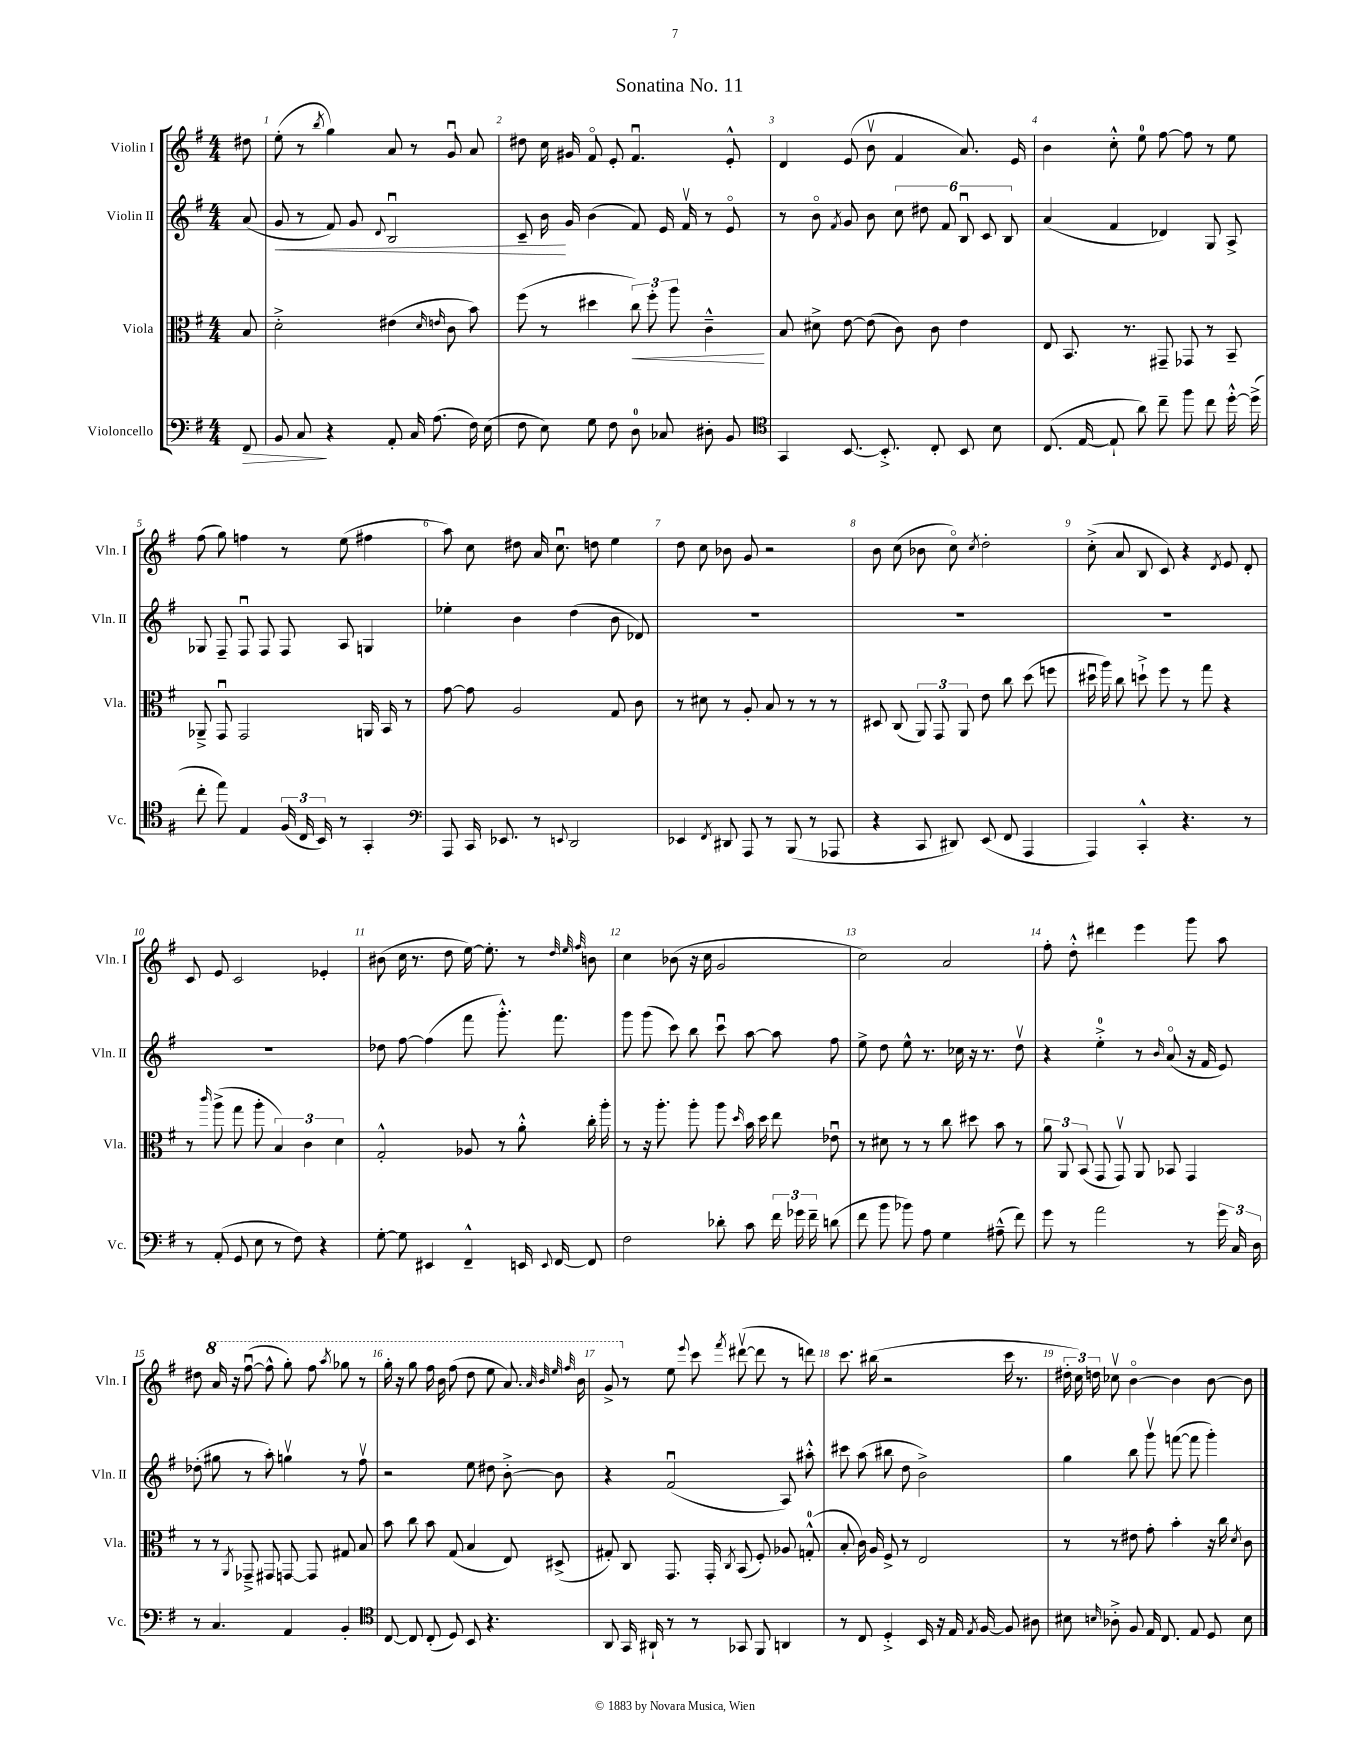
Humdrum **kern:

**kern	**dynam	**kern	**dynam	**kern	**dynam	**kern
*part4	*part4	*part3	*part3	*part2	*part2	*part1
*staff4	*staff4	*staff3	*staff3	*staff2	*staff2	*staff1
*I"Violoncello	*	*I"Viola	*	*I"Violin II	*	*I"Violin I
*I'Vc.	*	*I'Vla.	*	*I'Vln. II	*	*I'Vln. I
*clefF4	*	*clefC3	*	*clefG2	*	*clefG2
*k[f#]	*	*k[f#]	*	*k[f#]	*	*k[f#]
*M4/4	*	*M4/4	*	*M4/4	*	*M4/4
=	=	=	=	=	=	=
!	!LO:HP:b	!	!	!	!	!
8FF#/	>	8B/	.	(8a/	.	8dd#X\
=1	=1	=1	=1	=1	=1	=1
!	!	!	!	!	!LO:HP:b	!
8BB/	.	2d'^\	.	8g/	<	(8ee'\
8C/	.	.	.	8r	.	8r
.	.	.	.	.	.	8qbb/
4r	]	.	.	8f#/)	.	4gg\)
.	.	.	.	8g/	.	.
.	.	.	.	8qqd/	.	.
8AA'/	.	(4e#X\	.	2Bu/	.	8a/
16C/	.	.	.	.	.	8r
(8.A\	.	.	.	.	.	.
.	.	16qqd/	.	.	.	.
.	.	16qqen/	.	.	.	.
.	.	8c\	.	.	.	8gu/
16F#\)	.	8b\)	.	.	.	8a/
(16E\	.	.	.	.	.	.
=2	=2	=2	=2	=2	=2	=2
8F#\	.	(8ff#\	.	8c~/	.	8dd#X\
8E\)	.	8r	.	16b\	.	16cc\
.	.	.	.	16g/	[	16g#X/
8G\	.	4dd#X\	.	(4b\	.	8f#/
8F#\	.	.	.	.	.	8e'/
!	!	!	!LO:HP:b	!	!	!
8D\	.	12cc\)	<	8f#/)	.	4.f#u/
.	.	12ff#'\	.	.	.	.
8C-X/	.	.	.	16e/	.	.
.	.	12aa\	.	.	.	.
.	.	.	.	16f#v/	.	.
8D#X'\	.	4c~^^\	.	8r	.	.
8BB/	.	.	.	8e/	.	8e'^^/
.	.	.	[	.	.	.
=3	=3	=3	=3	=3	=3	=3
*clefC4	*	*	*	*	*	*
4GG/	.	8B/	.	8r	.	4d/
.	.	8d#X^\	.	8b\	.	.
.	.	.	.	8qf#/	.	.
[8.BB/	.	[8e\	.	8g/	.	(8e/
.	.	(8e\]	.	8b\	.	8bv\
8.BB'^/]	.	.	.	.	.	.
.	.	8c\)	.	12cc\	.	4f#/
.	.	.	.	12dd#X\	.	.
8C'/	.	8c\	.	.	.	.
.	.	.	.	12f#/	.	.
8BB/	.	4e\	.	12Bu/	.	8.a/)
.	.	.	.	12c/	.	.
8B\	.	.	.	.	.	.
.	.	.	.	12B/	.	.
.	.	.	.	.	.	16e/
=4	=4	=4	=4	=4	=4	=4
(8.C/	.	8E/	.	(4a/	.	4b\
.	.	8.BB/	.	.	.	.
[16E/	.	.	.	.	.	.
8E`/]	.	.	.	4f#/	.	8cc'^^\
.	.	8.r	.	.	.	.
8a\)	.	.	.	.	.	8ee\
8cc~\	.	8GG#X~/	.	4d-X/)	.	[8ff#\
8ff#\	.	8GG-X/	.	.	.	8ff#\]
8cc\	.	8r	.	8G/	.	8r
[16dd'^^\	.	8BB~/	.	8A^/	.	8ee\
(16dd^\]	.	.	.	.	.	.
!!LO:LB:g=z
=5	=5	=5	=5	=5	=5	=5
8cc'\	.	8AA-X~^/	.	8G-X/	.	(8ff#\
8ee\)	.	8GGu/	.	8F#~/	.	8gg\)
4E/	.	2GG/	.	8F#u/	.	4ffn\
.	.	.	.	8F#/	.	.
(24F#/	.	.	.	8F#/	.	8r
24C/	.	.	.	.	.	.
24BB/)	.	.	.	.	.	.
8r	.	.	.	8A/	.	(8ee\
4GG'/	.	16AAn/	.	4Gn/	.	4ff#X\
.	.	16BB/	.	.	.	.
.	.	8r	.	.	.	.
=6	=6	=6	=6	=6	=6	=6
*clefF4	*	*	*	*	*	*
8AAA/	.	[8g\	.	4ee-X'\	.	8aa\)
16CC/	.	8g\]	.	.	.	8cc\
8.EE-X/	.	.	.	.	.	.
.	.	2A/	.	4b\	.	8dd#X\
8r	.	.	.	.	.	16a/
.	.	.	.	.	.	8.ccu\
8qqEEn/	.	.	.	.	.	.
2DD/	.	.	.	(4dd\	.	.
.	.	.	.	.	.	8ddn\
.	.	8G/	.	8b\	.	4ee\
.	.	8c\	.	8d-X/)	.	.
=7	=7	=7	=7	=7	=7	=7
4EE-X/	.	8r	.	1r	.	8dd\
.	.	8d#X\	.	.	.	8cc\
8qFF#/	.	.	.	.	.	.
8DD#X/	.	8r	.	.	.	8b-X\
8AAA/	.	8A'/	.	.	.	8g/
8r	.	8B/	.	.	.	2r
(8BBB/	.	8r	.	.	.	.
8r	.	8r	.	.	.	.
8AAA-X/	.	8r	.	.	.	.
=8	=8	=8	=8	=8	=8	=8
4r	.	8D#X/	.	1r	.	8b\
.	.	(8C/	.	.	.	(8cc\
8CC/	.	12AA/)	.	.	.	8b-X\
.	.	12GG/	.	.	.	.
8DD#X/)	.	.	.	.	.	8cc\)
.	.	12AA/	.	.	.	.
.	.	.	.	.	.	8qcc/
(8EE/	.	8e\	.	.	.	2dd'\
8FF#/	.	8cc\	.	.	.	.
4AAA/	.	(8dd\	.	.	.	.
.	.	8ffn\	.	.	.	.
=9	=9	=9	=9	=9	=9	=9
4AAA/)	.	16dd#Xu\	.	1r	.	(8cc'^\
.	.	16aa\)	.	.	.	.
.	.	8cc\	.	.	.	8a/
4CC'^^/	.	8ddn`^\	.	.	.	8B/
.	.	8ff#\	.	.	.	8c/)
4.r	.	8r	.	.	.	4r
.	.	8gg\	.	.	.	.
.	.	.	.	.	.	8qd/
.	.	4r	.	.	.	8e/
8r	.	.	.	.	.	8d'/
!!LO:LB:g=z
=10	=10	=10	=10	=10	=10	=10
8r	.	8r	.	1r	.	8c/
.	.	16qqccc/	.	.	.	.
(8AA'/	.	(8aa^\	.	.	.	8e/
8GG/	.	8gg\	.	.	.	2c/
8E\	.	8aa'\	.	.	.	.
8r	.	6B/)	.	.	.	.
8F#\)	.	.	.	.	.	.
.	.	6c\	.	.	.	.
4r	.	.	.	.	.	4e-X'/
.	.	6d\	.	.	.	.
=11	=11	=11	=11	=11	=11	=11
[8G'\	.	2G'^^/	.	8dd-X\	.	(8b#X\
8G\]	.	.	.	[8ff#\	.	16cc\
.	.	.	.	.	.	8.r
4EE#X/	.	.	.	(4ff#\]	.	.
.	.	.	.	.	.	8dd\
4FF#~^^/	.	8A-X/	.	8fff#\	.	[16ee\)
.	.	.	.	.	.	8.ee'\]
.	.	8r	.	8.ggg'^^\)	.	.
16EEn/	.	8a'^^\	.	.	.	8r
8qqEE/	.	.	.	.	.	.
[16FF#/	.	.	.	8.fff#\	.	.
.	.	.	.	.	.	32qqdd/
.	.	.	.	.	.	32qqee/
.	.	.	.	.	.	32qqff#/
8FF#/]	.	16cc'\	.	.	.	8bn\
.	.	16aa'\	.	.	.	.
=12	=12	=12	=12	=12	=12	=12
2F#\	.	8r	.	8ggg\	.	4cc\
.	.	16r	.	(8ggg\	.	.
.	.	8.aa'\	.	.	.	.
.	.	.	.	8ccc\)	.	(8b-X\
.	.	8aa'\	.	8bb\	.	16r
.	.	.	.	.	.	16cc\
8d-X'\	.	8aa\	.	8cccu\	.	2g/
.	.	16qqdd/	.	.	.	.
8c\	.	16b\	.	[8aa\	.	.
.	.	16dd\	.	.	.	.
24f#\	.	8ee\	.	8aa\]	.	.
24g-X\	.	.	.	.	.	.
24f#~\	.	.	.	.	.	.
(8dn\	.	8e-Xu\	.	8ff#\	.	.
=13	=13	=13	=13	=13	=13	=13
8f#\	.	8r	.	8ee^\	.	2cc\)
8b\	.	8d#X\	.	8dd\	.	.
8b-X\)	.	8r	.	8ee^^\	.	.
8A\	.	8r	.	8.r	.	.
4G\	.	8cc\	.	.	.	2a/
.	.	.	.	16cc-X\	.	.
.	.	8dd#X\	.	16r	.	.
.	.	.	.	8.r	.	.
(8A#X~^^\	.	8b\	.	.	.	.
8f#\)	.	8r	.	8ddv\	.	.
=14	=14	=14	=14	=14	=14	=14
8g\	.	12a\	.	4r	.	8ff#'\
.	.	12AA/	.	.	.	.
8r	.	.	.	.	.	8dd'^^\
.	.	(12BB/	.	.	.	.
2a\	.	8GG/	.	4ee'^\	.	4ddd#X\
.	.	8GGv/)	.	.	.	.
.	.	8AA/	.	8r	.	4eee\
.	.	.	.	16qqb/	.	.
.	.	8BB-X/	.	(8a/	.	.
8r	.	4GG/	.	16r	.	8ggg\
.	.	.	.	16f#/	.	.
24g\	.	.	.	8e/)	.	8aa\
24C/	.	.	.	.	.	.
24D\	.	.	.	.	.	.
!!LO:LB:g=z
=15	=15	=15	=15	=15	=15	=15
8r	.	8r	.	(8dd-X'\	.	8dd#X\
*	*	*	*	*	*	*8va
4.C/	.	8r	.	8gg#X\	.	16aa/
.	.	.	.	.	.	16r
.	.	8qAA/	.	.	.	.
.	.	8GG-X~^/	.	8r	.	([8fff#u\
.	.	8GG#X/	.	8aa'\)	.	8fff#^^\]
4AA/	.	[8GGn/	.	4ggnv\	.	8ggg'\)
.	.	8GG/]	.	.	.	8fff#\
.	.	.	.	.	.	8qaaa/
4BB'/	.	8G#X/	.	8r	.	8ggg-X\
.	.	8B/	.	8ff#v\	.	8r
=16	=16	=16	=16	=16	=16	=16
*clefC4	*	*	*	*	*	*
[8C/	.	8b\	.	2r	.	16ggg'\
.	.	.	.	.	.	16r
8C/]	.	8cc\	.	.	.	8ggg\
(8C'/	.	8b\	.	.	.	16fff#\
.	.	.	.	.	.	16bb\
8D/)	.	(8G/	.	.	.	(8fff#\
8BB/	.	4B/	.	8ee\	.	8ddd\
4.r	.	.	.	8dd#X\	.	8eee\
.	.	8E/)	.	[8b'^\	.	8.aa/)
.	.	(8D#X^/	.	8b\]	.	.
.	.	.	.	.	.	32qqaa/
.	.	.	.	.	.	32qqbb/
.	.	.	.	.	.	32qqeee/
.	.	.	.	.	.	32qqfff#/
.	.	.	.	.	.	16bb\
=17	=17	=17	=17	=17	=17	=17
8AA/	.	8G#X'/)	.	4r	.	8gg^/
*	*	*	*	*	*	*X8va
16GG/	.	8C/	.	.	.	8r
16AA#X`/	.	.	.	.	.	.
8r	.	8.GG/	.	(2f#u/	.	8ee\
.	.	.	.	.	.	8qqeee/
8r	.	.	.	.	.	8ccc\
.	.	16GG'/	.	.	.	.
.	.	8qC/	.	.	.	8qfff#/
8GG-X/	.	(8BB/	.	.	.	([8ddd#Xv\
8FF#/	.	8F#'/)	.	.	.	8ddd#\]
4AAn/	.	8A-X/	.	8A/)	.	8r
.	.	(8Gn'^^/	.	8aa#X'^^\	.	8dddn\)
=18	=18	=18	=18	=18	=18	=18
8r	.	8B'/	.	8ccc#X\	.	8.ccc\
8C/	.	16c\)	.	(8aa\	.	.
.	.	16A/	.	.	.	(16bb#X\
4D'^/	.	8F#^/	.	8bb#X\	.	2r
.	.	8r	.	8dd\	.	.
16BB/	.	2E/	.	2b^\)	.	.
16r	.	.	.	.	.	.
16E/	.	.	.	.	.	.
8qE/	.	.	.	.	.	.
[16F#/	.	.	.	.	.	.
8F#/]	.	.	.	.	.	16ccc\
.	.	.	.	.	.	8.r
8A#X\	.	.	.	.	.	.
=19	=19	=19	=19	=19	=19	=19
8B#X\	.	8r	.	4gg\	.	24dd#X'\
.	.	.	.	.	.	24cc\)
.	.	.	.	.	.	24ddn\
16qqBn/	.	.	.	.	.	.
8A-X'^\	.	8r	.	.	.	8cc-Xv\
8F#/	.	8e#X\	.	8bb\	.	[4b\
16E/	.	8g'\	.	8gggv\	.	.
8.C/	.	.	.	.	.	.
.	.	4b'\	.	([8fffn\	.	4b\]
8E/	.	.	.	8fff\]	.	.
8D/	.	16r	.	4ggg'\)	.	[8b\
.	.	16cc\	.	.	.	.
.	.	8qd/	.	.	.	.
8B\	.	8c\	.	.	.	8b\]
==	==	==	==	==	==	==
*-	*-	*-	*-	*-	*-	*-
